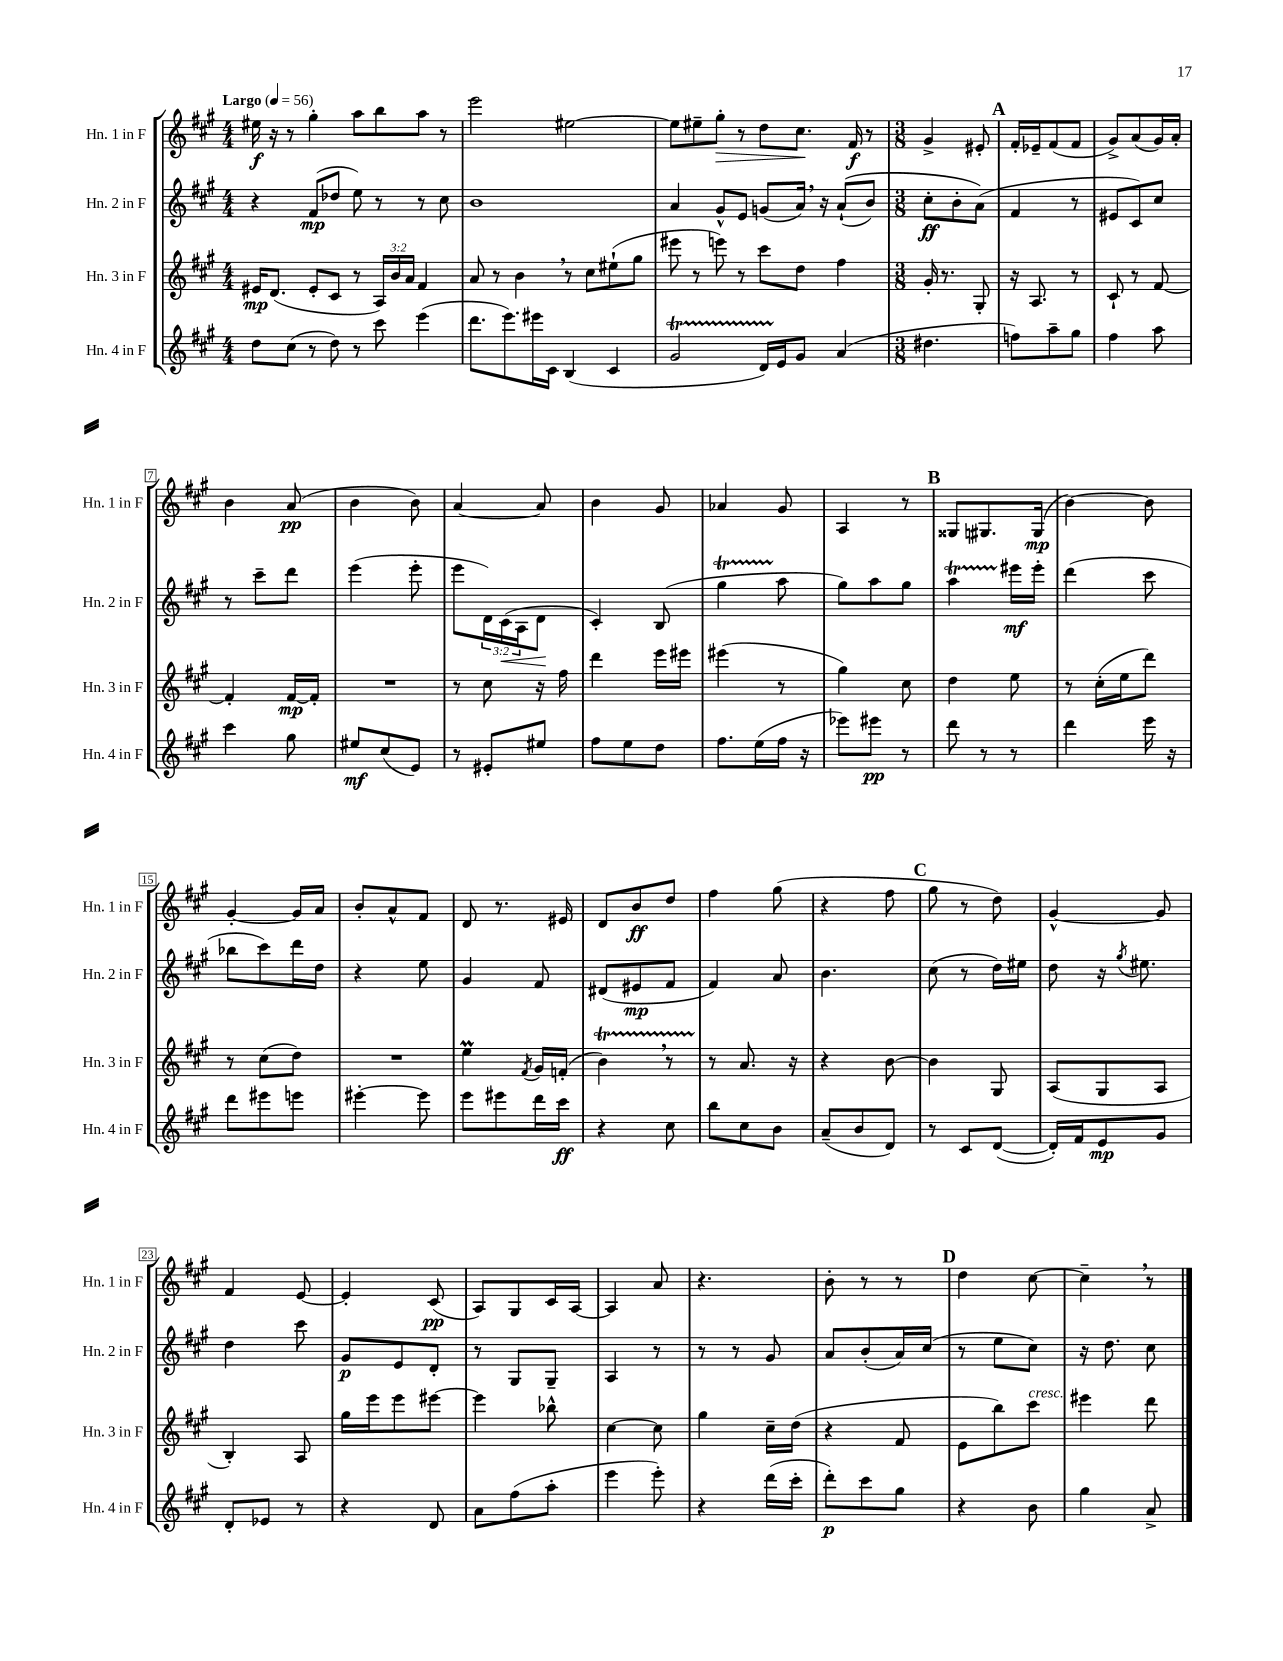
<<
\new StaffGroup <<
\new Staff = "s0" \with { instrumentName = "Hn. 1 in F" shortInstrumentName = "Hn. 1 in F" } {
    \clef treble \key a \major \numericTimeSignature \time 4/4 \tempo "Largo" 4 = 56
    eis''16\f r16 r8 gis''4-. a''8 b''8 a''8 r8 |
    e'''2 eis''2~ |
    eis''8 eis''8-- gis''8-.\> r8 d''8 cis''8.\! fis'16\f r8 |
    \numericTimeSignature \time 3/8 gis'4-> eis'8-. |
    \mark \markup { \bold "A" } fis'16-. ees'16-- fis'8( fis'8 |
    gis'8->) a'8( gis'16) a'16-. |
    b'4 a'8\pp( |
    b'4 b'8) |
    a'4~ a'8 |
    b'4 gis'8 |
    aes'4 gis'8 |
    a4 r8 |
    \mark \markup { \bold "B" } gisis8 gis8. gis16\mp( |
    b'4~) b'8 |
    gis'4~-. gis'16 a'16 |
    b'8-. a'8-^ fis'8 |
    d'8 r8. eis'16 |
    d'8 b'8\ff d''8 |
    fis''4 gis''8( |
    r4 fis''8 |
    \mark \markup { \bold "C" } gis''8 r8 d''8) |
    gis'4~-^ gis'8 |
    fis'4 e'8~ |
    e'4-. cis'8\pp( |
    a8) gis8 cis'16 a16~ |
    a4 a'8 |
    r4. |
    b'8-. r8 r8 |
    \mark \markup { \bold "D" } d''4 cis''8~ |
    cis''4-- \breathe r8 \bar "|." |
}
\new Staff = "s1" \with { instrumentName = "Hn. 2 in F" shortInstrumentName = "Hn. 2 in F" } {
    \clef treble \key a \major \numericTimeSignature \time 4/4 \override Staff.TupletNumber.text = #tuplet-number::calc-fraction-text
    r4 fis'8\mp( des''8 e''8) r8 r8 cis''8 |
    b'1 |
    a'4 gis'8-^ e'8 g'8( a'16) \breathe r16 a'8-!(\( b'8) |
    \numericTimeSignature \time 3/8 cis''8-.\ff b'8-. a'8(\) |
    \mark \markup { \bold "A" } fis'4 r8 |
    eis'8 cis'8) cis''8 |
    r8 cis'''8-- d'''8 |
    e'''4( e'''8-. |
    e'''8 \tuplet 3/2 { d'16) cis'16\<( a16 } d'8\! |
    cis'4-.) b8( |
    gis''4\startTrillSpan a''8\stopTrillSpan |
    gis''8) a''8 gis''8 |
    \mark \markup { \bold "B" } a''4\startTrillSpan eis'''16\stopTrillSpan\mf eis'''16-. |
    d'''4( cis'''8 |
    bes''8 cis'''8) d'''16 d''16 |
    r4 e''8 |
    gis'4 fis'8 |
    dis'8( eis'8\mp fis'8 |
    fis'4) a'8 |
    b'4. |
    \mark \markup { \bold "C" } cis''8( r8 d''16) eis''16 |
    d''8 r16 \acciaccatura { gis''8 } eis''8. |
    d''4 cis'''8 |
    gis'8\p e'8 d'8-. |
    r8 gis8 gis8-- |
    a4 r8 |
    r8 r8 gis'8 |
    a'8 b'8-.( a'16) cis''16( |
    \mark \markup { \bold "D" } r8 e''8 cis''8) |
    r16 d''8. cis''8 \bar "|." |
}
\new Staff = "s2" \with { instrumentName = "Hn. 3 in F" shortInstrumentName = "Hn. 3 in F" } {
    \clef treble \key a \major \numericTimeSignature \time 4/4 \override Staff.TupletNumber.text = #tuplet-number::calc-fraction-text
    eis'16\mp d'8.( eis'8-. cis'8 r8 \tuplet 3/2 { a16) b'16 a'16 } fis'4 |
    a'8 r8 b'4 \breathe r8 cis''8 eis''8-!( gis''8 |
    eis'''8 r8 e'''8) r8 cis'''8 d''8 fis''4 |
    \numericTimeSignature \time 3/8 gis'16-. r8. gis8-. |
    \mark \markup { \bold "A" } r16 a8. r8 |
    cis'8-! r8 fis'8~ |
    fis'4-. fis'16~\mp fis'16-. |
    R4. |
    r8 cis''8 r16 fis''16 |
    d'''4 e'''16 eis'''16 |
    eis'''4( r8 |
    gis''4) cis''8 |
    \mark \markup { \bold "B" } d''4 e''8 |
    r8 cis''16-.( e''16 d'''8) |
    r8 cis''8( d''8) |
    R4. |
    e''4\prall \acciaccatura { fis'8 } gis'16 f'16-.( |
    b'4\startTrillSpan) \breathe r8 |
    r8\stopTrillSpan a'8. r16 |
    r4 b'8~ |
    \mark \markup { \bold "C" } b'4 gis8 |
    a8( gis8 a8 |
    b4-.) a8 |
    gis''16 e'''16 e'''8 eis'''8~ |
    eis'''4 bes''8-^ |
    cis''4~ cis''8 |
    gis''4 cis''16-- d''16( |
    r4 fis'8 |
    \mark \markup { \bold "D" } e'8 b''8) cis'''8^\markup { \italic "cresc." } |
    eis'''4 d'''8 \bar "|." |
}
\new Staff = "s3" \with { instrumentName = "Hn. 4 in F" shortInstrumentName = "Hn. 4 in F" } {
    \clef treble \key a \major \numericTimeSignature \time 4/4
    d''8 cis''8( r8 d''8) r8 cis'''8 e'''4( |
    d'''8. e'''8.) eis'''16 cis'16 b4( cis'4 |
    gis'2\startTrillSpan d'16) e'16\stopTrillSpan gis'8 a'4( |
    \numericTimeSignature \time 3/8 dis''4. |
    \mark \markup { \bold "A" } f''8) a''8-- gis''8 |
    fis''4 a''8 |
    cis'''4 gis''8 |
    eis''8\mf cis''8( e'8) |
    r8 eis'8-. eis''8 |
    fis''8 e''8 d''8 |
    fis''8. e''16( fis''16 r16 |
    ees'''8) eis'''8\pp r8 |
    \mark \markup { \bold "B" } d'''8 r8 r8 |
    d'''4 e'''16 r16 |
    d'''8 eis'''8 e'''8 |
    eis'''4~-. eis'''8 |
    e'''8 eis'''8 d'''16 cis'''16\ff |
    r4 cis''8 |
    b''8 cis''8 b'8 |
    a'8--( b'8 d'8) |
    \mark \markup { \bold "C" } r8 cis'8 d'8~( |
    d'16-.) fis'16 e'8\mp gis'8 |
    d'8-. ees'8 r8 |
    r4 d'8 |
    a'8 fis''8( a''8-. |
    e'''4 e'''8-.) |
    r4 d'''16( cis'''16-. |
    d'''8-.\p) cis'''8 gis''8 |
    \mark \markup { \bold "D" } r4 b'8 |
    gis''4 a'8-> \bar "|." |
}
>>
>>
\layout { \context { \Score \override BarNumber.stencil = #(make-stencil-boxer 0.1 0.3 ly:text-interface::print) } }
